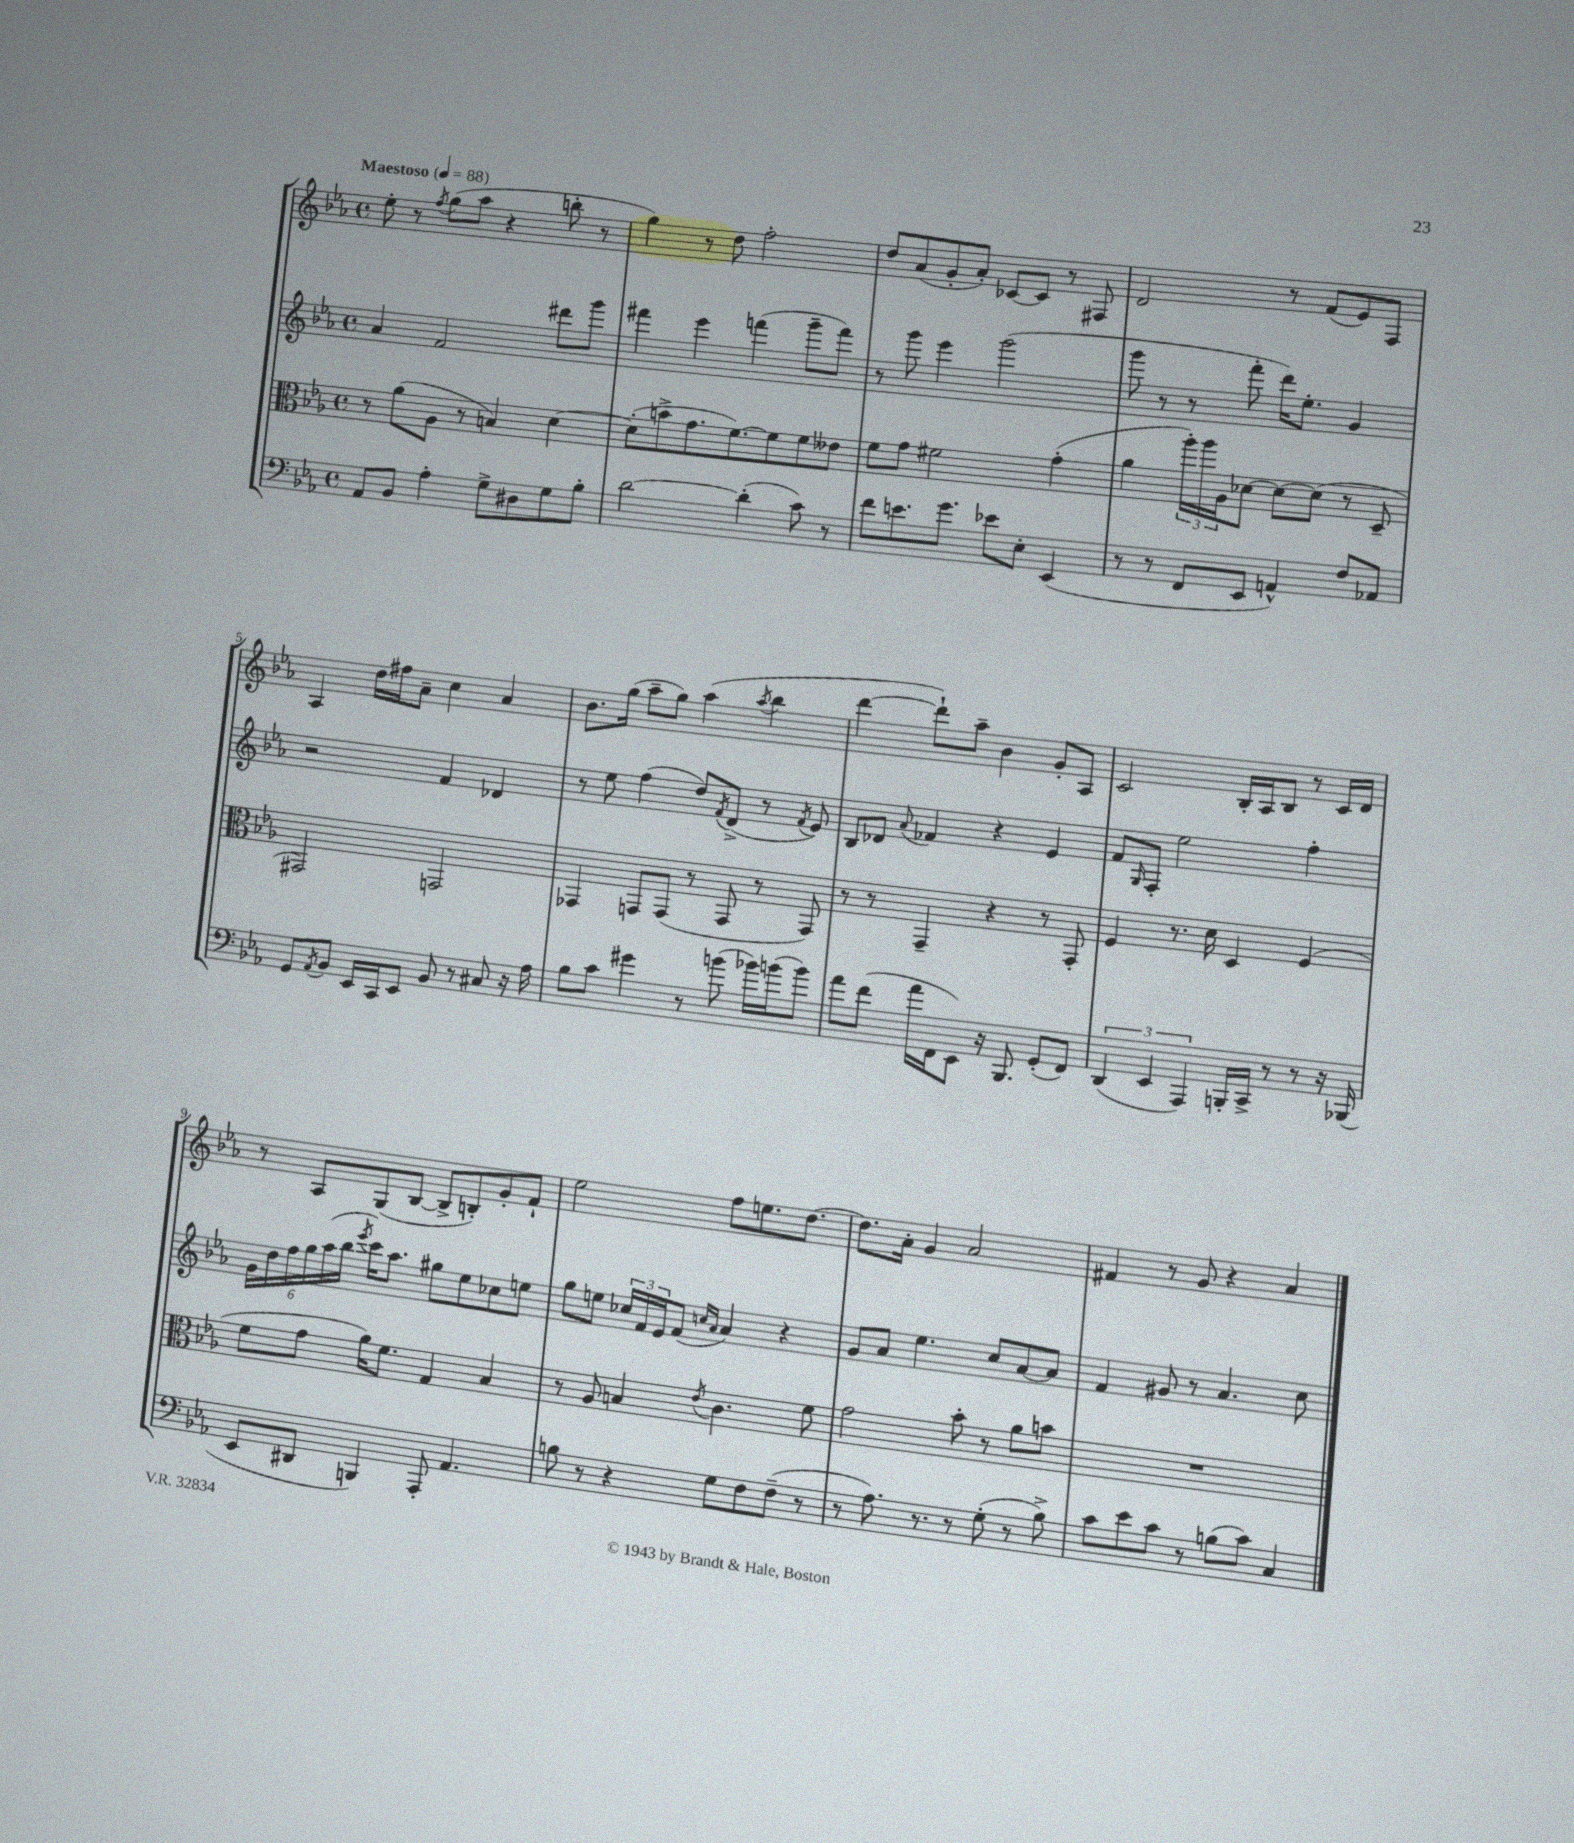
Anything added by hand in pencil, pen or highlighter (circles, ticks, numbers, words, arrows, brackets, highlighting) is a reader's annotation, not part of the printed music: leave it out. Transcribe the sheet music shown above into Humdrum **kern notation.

**kern	**kern	**kern	**kern
*staff4	*staff3	*staff2	*staff1
*clefF4	*clefC3	*clefG2	*clefG2
*k[b-e-a-]	*k[b-e-a-]	*k[b-e-a-]	*k[b-e-a-]
*M4/4	*M4/4	*M4/4	*M4/4
*met(c)	*met(c)	*met(c)	*met(c)
*MM88	*MM88	*MM88	*MM88
8AA-	8r	4a-	8ee-'
8BB-	(8a-	.	8r
.	.	.	8qff
4A-'	8A-	2f	(8gg
.	8r	.	8aa-
8G^	4B)	.	4r
8D#	.	.	.
8G	[4d	8ddd#	8bb'
8B-'	.	8ggg	8r
=	=	=	=
[2d	(8d']	4fff#	4gg)
.	8b^	.	.
.	8.g	4eee-	8r
.	.	.	8dd
.	[8.f)	.	.
(4d']	.	(4fff	2ff'
.	8f]	.	.
8c)	8f	8ggg~	.
8r	8e--	8fff)	.
=	=	=	=
8f	8f	8r	8dd
8.e	8g	8ggg	(8a-
.	2f#	4eee-	8g'
8.g	.	.	.
.	.	.	8a-')
8e-	.	(2ggg	[8c-
8E-'	.	.	8c-]
(4EE-	(4g'	.	8r
.	.	.	8F#
=	=	=	=
8r	4a-	8ggg	2d
8r	.	8r	.
8FF	24aa-')	8r	.
.	24aa-	.	.
.	24A-	.	.
8EE-	[8d-	8fff'	.
4AA^^)	8d-_	16ddd)	8r
.	.	8.ee-'	.
.	(8d-]	.	(8f
8F	8r	4g	8e-)
8AA-	8D~	.	8F
=	=	=	=
8GG	2GG#)	2r	4A-
8qAA-	.	.	.
8BB-	.	.	.
16EE-	.	.	16dd
16CC	.	.	16ff#
8EE-	.	.	8a-~
8BB-	2GG	4f	4cc
8r	.	.	.
8C#	.	4d-	4a-
16r	.	.	.
16A-	.	.	.
=	=	=	=
8B-	4GG-	8r	8.b-
8c	.	8ee-	.
.	.	.	(16gg
4g#	8GG	(4ff	8aa-~
.	(8GG	.	8gg)
8r	8r	8dd)	(4aa-
.	.	8qf	.
(8b	8GG	(8d^	.
.	.	.	8qaa-
16b-)	8r	8r	4bb-
(16b	.	.	.
.	.	8qf	.
8b)	8GG)	8e-)	.
=	=	=	=
8a-	8r	8B-	[4ddd
(8f	8r	8d-	.
.	.	8qqa-	.
16a-	4GG~	4f-	8ddd`])
16FF	.	.	.
8EE-)	.	.	8aa-~
16r	4r	4r	4b-
8.BBB-	.	.	.
(8GG'	8r	4e-	8g'
8FF)	8GG'	.	8A-
=	=	=	=
(6DD	4F	8f	2c
.	.	16qqG	.
.	.	8F'	.
6EE-	.	.	.
.	8.r	2ee-	.
6AAA-)	.	.	.
.	16d	.	.
16BBB'	4D	.	16B-'
16CC^	.	.	16A-
8r	.	.	8B-
8r	(4F	4ff'	8r
16r	.	.	16c
(16BBB-	.	.	16d
=	=	=	=
8EE-	8f	24g	8r
.	.	24dd	.
.	.	24ff	.
8DD#	8g	24gg	8A-
.	.	(24aa-	.
.	.	24bb-	.
.	.	8qeee-	.
4BBB)	16a-)	16ccc)	(8G
.	8.f	8.aa-	.
.	.	.	[8B-
8AAA-'	4G	8gg#	8B-^]
4.AA-	.	8ee-	8B')
.	4B-	8cc-	8g'
.	.	8ee	8f`
=	=	=	=
8B	8r	8gg	2ee-
8r	8A-	8ee	.
4r	4B	24cc-	.
.	.	24f	.
.	.	24e-	.
.	.	(8f	.
.	.	16qqcc	.
.	8qe-	16qqa-	.
8G	4.c	4a-)	8ff
8F	.	.	8.ee
(8F~	.	4r	.
.	.	.	[8.dd
8r	8f	.	.
=	=	=	=
8r	2g	8g	8.dd]
8.A-)	.	8a-	.
.	.	.	16a-'
.	.	4.ee-	4g
8.r	.	.	.
8r	8b-'	.	2a-
(8G'	8r	8cc	.
8r	8a-	[8a-	.
8B-^)	8b	8a-]	.
=	=	=	=
8c	1r	4f	4f#
8e-	.	.	.
8c	.	8g#	8r
8r	.	8r	8g
(8B	.	4.a-	4r
8c)	.	.	.
4C	.	.	4a-
.	.	8cc	.
==	==	==	==
*-	*-	*-	*-
